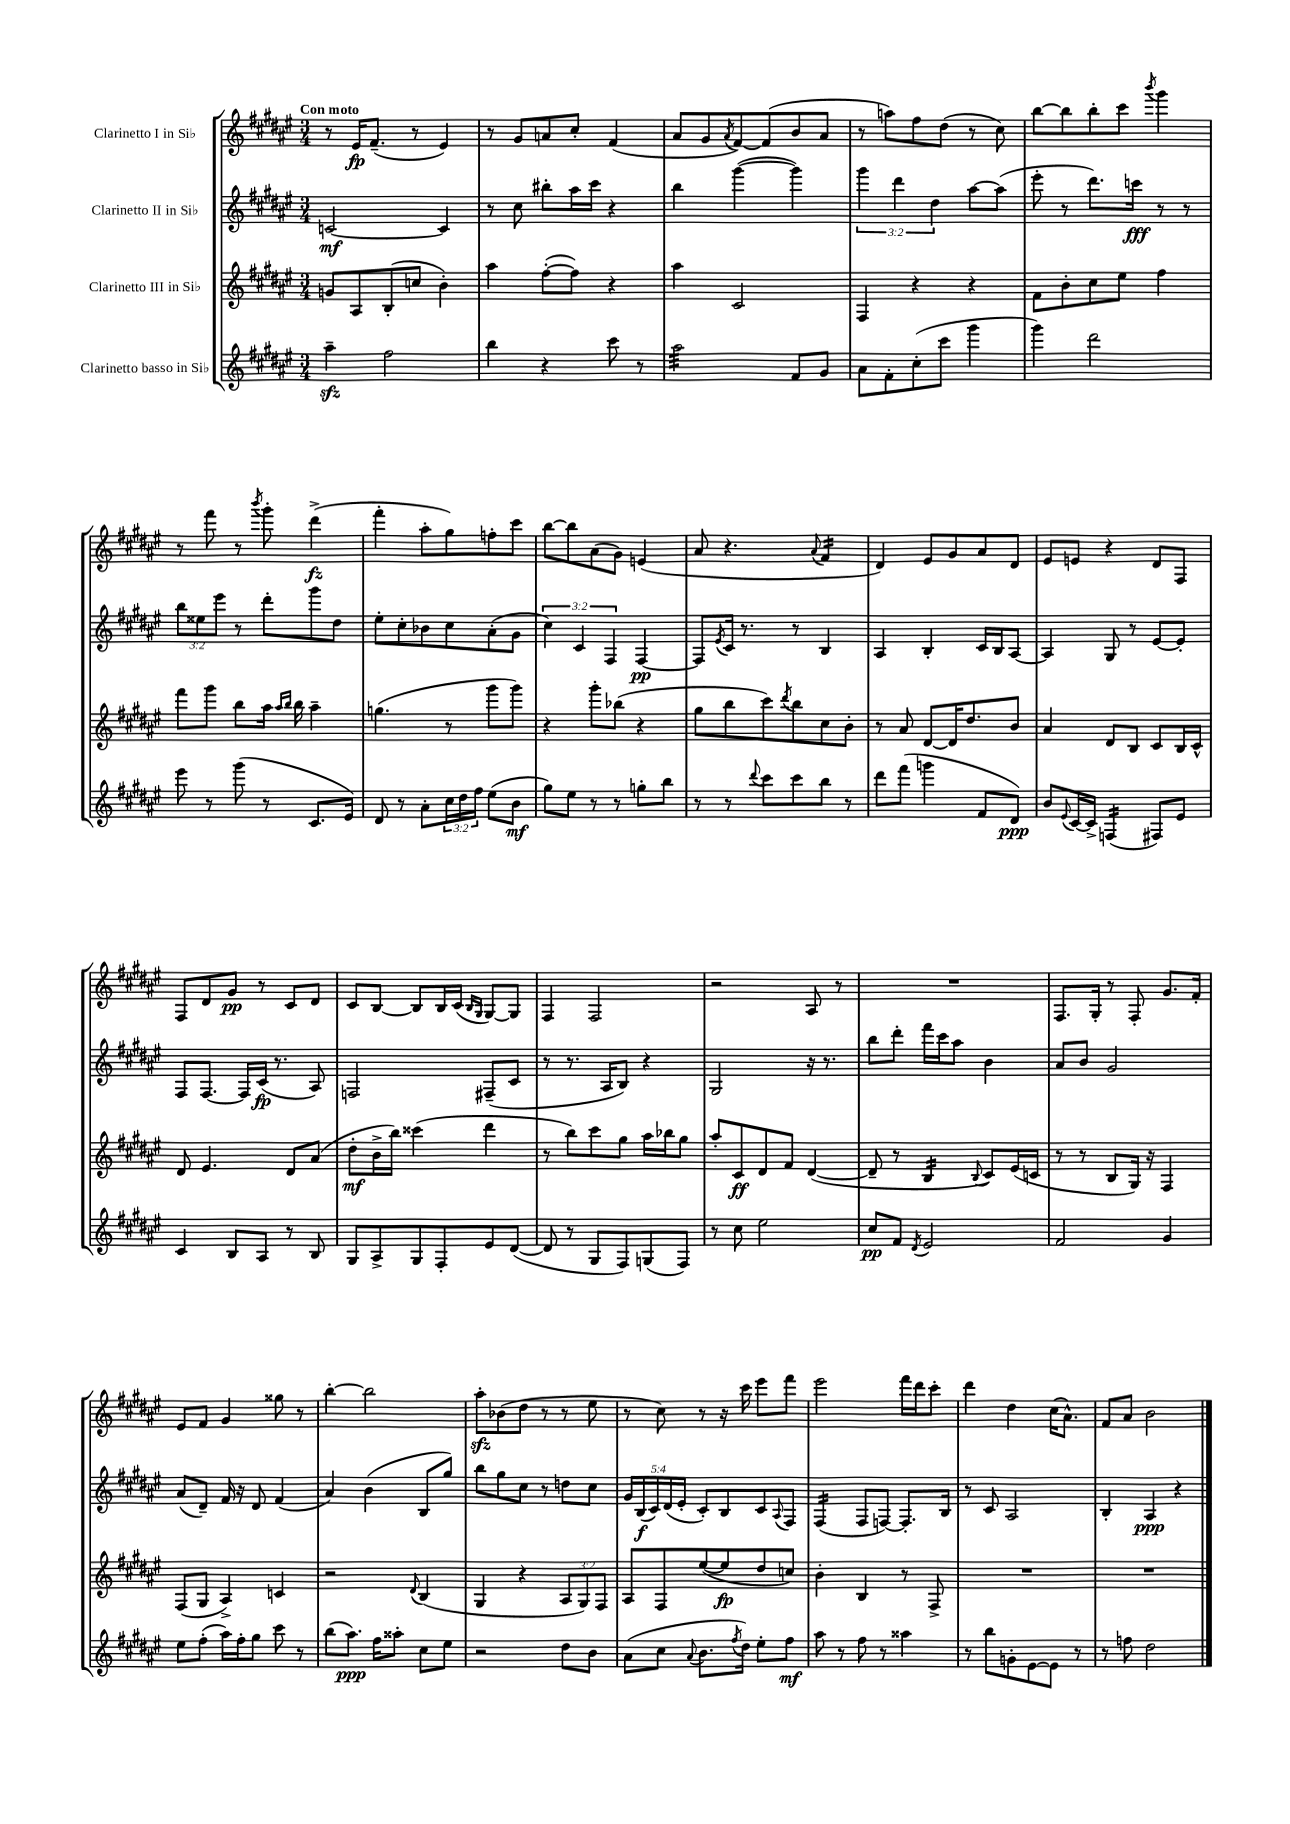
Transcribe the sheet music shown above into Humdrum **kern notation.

**kern	**kern	**kern	**kern
*staff4	*staff3	*staff2	*staff1
*clefG2	*clefG2	*clefG2	*clefG2
*k[f#c#g#d#a#e#]	*k[f#c#g#d#a#e#]	*k[f#c#g#d#a#e#]	*k[f#c#g#d#a#e#]
*M3/4	*M3/4	*M3/4	*M3/4
4aa#~	8g	[2c	8r
.	8A#	.	16e#
.	.	.	(8.f#~
2ff#	(8B'	.	.
.	8cc	.	8r
.	4b')	4c]	4e#)
=	=	=	=
4bb	4aa#	8r	8r
.	.	8cc#	8g#
4r	([8ff#'	8bb#'	8a
.	8ff#])	16aa#	8cc#'
.	.	16ccc#	.
8ccc#	4r	4r	(4f#
8r	.	.	.
=	=	=	=
2aa#	4aa#	4bb	8a#
.	.	.	8g#
.	.	.	8qa#
.	2c#	([4ggg#	[8f#)
.	.	.	(8f#]
8f#	.	4ggg#])	8b
8g#	.	.	8a#
=	=	=	=
8a#	4F#	6ggg#	8r
8f#'	.	.	8aa)
.	.	6ddd#	.
(8cc#'	4r	.	8ff#
.	.	6dd#	.
8ccc#	.	.	(8dd#
4ggg#	4r	[8aa#	8r
.	.	(8aa#]	8cc#)
=	=	=	=
4ggg#)	8f#	8eee#'	[8bb
.	8b'	8r	8bb]
2ddd#	8cc#	8.ddd#)	8bb'
.	8ee#	.	8ccc#
.	.	16ccc	.
.	.	.	8qbbb
.	4ff#	8r	4ggg#
.	.	8r	.
=	=	=	=
8eee#	8fff#	12bb	8r
.	.	12ee##	.
8r	8ggg#	.	8fff#
.	.	12eee#	.
(8ggg#	8bb	8r	8r
.	.	.	8qbbb
8r	16aa#	8ddd#'	8ggg#'
.	16qqaa#	.	.
.	16qqbb	.	.
.	16bb	.	.
8.c#	4aa#~	8ggg#	(4ddd#^
.	.	8dd#	.
16e#)	.	.	.
=	=	=	=
8d#	(4.gg	8ee#'	4fff#'
8r	.	8cc#'	.
8a#'	.	8b-	8aa#'
24cc#	8r	8cc#	8gg#)
24dd#	.	.	.
24ff#	.	.	.
(8ee#	8ggg#	(8a#'	8ff'
8b	8ggg#)	8g#	8ccc#
=	=	=	=
8gg#)	4r	6cc#)	[8bb
8ee#	.	.	8bb]
.	.	6c#	.
8r	8ggg#'	.	(8a#
.	.	6F#	.
8r	(8bb-	.	8g#)
8gg'	4r	[4F#	(4e
8bb	.	.	.
=	=	=	=
8r	8gg#	8F#]	8a#
.	.	8qe#	.
8r	8bb	16c#	4.r
.	.	8.r	.
8qqddd#	.	.	.
8ccc#	8ccc#)	.	.
.	8qddd#	.	.
8ccc#	8bb	8r	.
.	.	.	8qqa#
8bb	8cc#	4B	4f#
8r	8b'	.	.
=	=	=	=
8ddd#	8r	4A#	4d#)
(8fff#	8a#	.	.
4ggg	[8d#	4B'	8e#
.	16d#]	.	8g#
.	8.dd#	.	.
8f#	.	16c#	8a#
.	.	16B	.
8d#)	8b	[8A#	8d#
=	=	=	=
8b	4a#	4A#]	8e#
8qqe#	.	.	.
[16c#	.	.	8e
16c#^]	.	.	.
(4F	8d#	8G#	4r
.	8B	8r	.
8F#)	8c#	[8e#	8d#
8e#	16B	8e#']	8F#
.	16c#^^	.	.
=	=	=	=
4c#	8d#	8F#	8F#
.	4.e#	[8.F#	8d#
8B	.	.	8g#
.	.	16F#]	.
8A#	.	(16c#	8r
.	.	8.r	.
8r	8d#	.	8c#
8B	(8a#	8A#)	8d#
=	=	=	=
8G#	8dd#'	2F	8c#
8A#^	16b^	.	[8B
.	16bb)	.	.
8G#	(4ccc##	.	8B]
8F#'	.	.	16B
.	.	.	(16c#
.	.	.	16qqB
.	.	.	16qqG#
8e#	4ddd#	(8F#~	[8G#)
([8d#	.	8c#	8G#]
=	=	=	=
8d#]	8r	8r	4F#
8r	8bb)	8.r	.
8G#	8ccc#	.	2F#
.	.	16A#	.
8F#)	8gg#	8B)	.
(8G	16aa#	4r	.
.	16bb-	.	.
8F#)	8gg#	.	.
=	=	=	=
8r	8aa#'	2G#	2r
8cc#	8c#	.	.
2ee#	8d#	.	.
.	8f#	.	.
.	([4d#	16r	8A#
.	.	8.r	.
.	.	.	8r
=	=	=	=
8cc#	8d#~]	8bb	2.r
8f#	8r	8ddd#'	.
8qd#	.	.	.
2e#	4B	16fff#	.
.	.	16ccc#	.
.	.	8aa#	.
.	8qqB	.	.
.	8c#)	4b	.
.	(16e#	.	.
.	16c	.	.
=	=	=	=
2f#	8r	8a#	8.F#
.	8r	8b	.
.	.	.	16G#'
.	8B	2g#	8r
.	16G#)	.	8F#'
.	16r	.	.
4g#	4F#	.	8.g#
.	.	.	16f#'
=	=	=	=
8ee#	(8F#	(8a#	8e#
(8ff#'	8G#	8d#~)	8f#
16aa#)	4A#^)	16f#	4g#
16ff#'	.	16r	.
8gg#	.	8d#	.
8ccc#	4c	(4f#	8gg##
8r	.	.	8r
=	=	=	=
(8bb	2r	4a#)	[4bb'
8.aa#)	.	.	.
.	.	(4b	2bb]
16ff#	.	.	.
8aa##'	.	.	.
.	8qqd#	.	.
8cc#	(4B	8B	.
8ee#	.	8gg#)	.
=	=	=	=
2r	4G#	8bb	8aa#'
.	.	8gg#	(8b-
.	4r	8cc#	8dd#
.	.	8r	8r
8dd#	12A#	8dd	8r
.	12G#)	.	.
8b	.	8cc#	8ee#
.	12F#	.	.
=	=	=	=
(8a#	8A#	20g#	8r
.	.	(20B	.
.	.	20c#)	.
8cc#	8F#	.	8cc#)
.	.	(20d#	.
.	.	20e#'	.
8qqa#	.	.	.
8.b	([8ee#	8c#')	8r
.	8ee#]	8B	16r
8qff#	.	.	.
16dd#)	.	.	16ccc#
8ee#'	8dd#	8c#	8eee#
.	.	8qqA#	.
8ff#	8cc)	8F#	8fff#
=	=	=	=
8aa#	4b'	(4F#	2eee#
8r	.	.	.
8ff#	4B	8F#	.
8r	.	[8F)	.
4aa##	8r	8.F']	16fff#
.	.	.	16ddd#
.	8F#^	.	8ccc#'
.	.	16B	.
=	=	=	=
8r	2.r	8r	4ddd#
8bb	.	8c#	.
8g'	.	2A#	4dd#
[8e#	.	.	.
8e#]	.	.	(16cc#
.	.	.	8.a#^^)
8r	.	.	.
=	=	=	=
8r	2.r	4B'	8f#
8ff	.	.	8a#
2dd#	.	4A#	2b
.	.	4r	.
==	==	==	==
*-	*-	*-	*-
